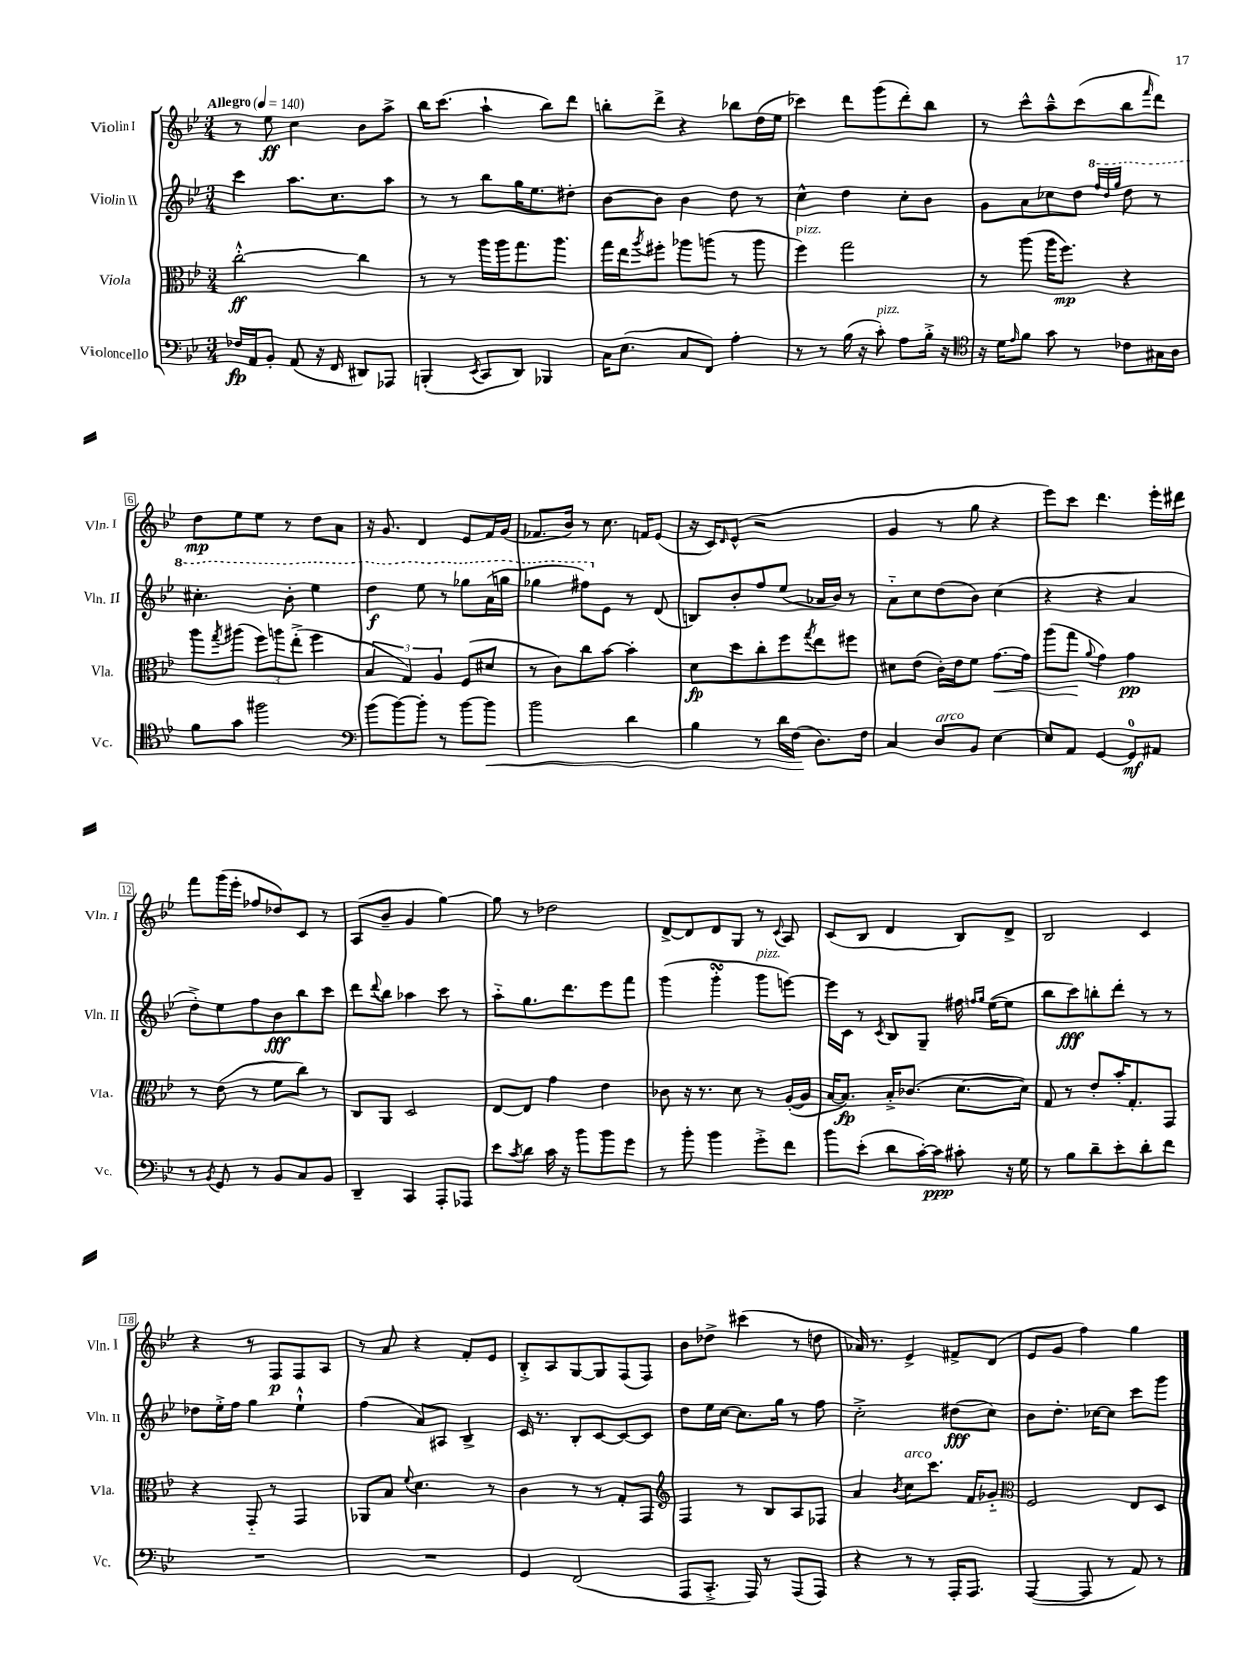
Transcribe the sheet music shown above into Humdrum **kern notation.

**kern	**kern	**kern	**kern
*staff4	*staff3	*staff2	*staff1
*clefF4	*clefC3	*clefG2	*clefG2
*k[b-e-]	*k[b-e-]	*k[b-e-]	*k[b-e-]
*M3/4	*M3/4	*M3/4	*M3/4
*MM140	*MM140	*MM140	*MM140
16F-	[2cc'^^	4ccc	8r
16AA	.	.	.
8BB-'	.	.	8ee-
(8AA	.	8.aa	4cc
16r	.	.	.
16FF	.	8.cc	.
8DD#)	4cc]	.	8b-
8AAA-	.	8aa	8aa^
=	=	=	=
(4BBB'	8r	8r	16bb-
.	.	.	(8.ccc
.	8r	8r	.
8qEE-	.	.	.
8CC	16aa	8bb-	4aa`
.	16aa	.	.
8DD)	8.gg	16gg	.
.	.	8.ee-	.
4BBB-	.	.	8bb-)
.	8.aa	.	.
.	.	8dd#'	8ddd
=	=	=	=
16C	16gg	[8b-	8bb'
(8.E-	16ee-	.	.
.	8qaa	.	.
.	8ff#'	8b-]	8ddd^
8C	8aa-	4b-	4r
8FF)	(8aa	.	.
4A'	8r	8dd	8bb-
.	8aa	8r	(16dd
.	.	.	16ee-
=	=	=	=
8r	4ff)	4cc^^	4ccc-)
8r	.	.	.
(16B-	2gg	4dd	8ddd
16r	.	.	.
8c')	.	.	(8ggg
8A	.	8cc'	8ddd')
16B-'^	.	8b-	8bb-
16r	.	.	.
=	=	=	=
*clefC4	*	*	*
16r	8r	8g	8r
16d	.	.	.
16qqe-	.	.	.
8f	(8aa	8a	8ccc^^
8g	16aa	8cc-	8aa~^^
.	8.ff)	.	.
8r	.	8dd	(8ccc
.	.	32qqfff	.
.	.	32qqddd	.
.	.	32qqggg	.
8c-	4r	8ddd	8bb-
.	.	.	16qqfff
16G#	.	8r	8ddd)
16A	.	.	.
=	=	=	=
8f	8aa	4.ccc#'	8dd
.	8qgg	.	.
8g	(8aa#	.	8ee-
2ff#	12ff)	.	8ee-
.	12aa	.	.
.	.	8bb-'	8r
.	(12ee-'^	.	.
.	4ff	4eee-	8dd
.	.	.	8a
=	=	=	=
*clefF4	*	*	*
(8b-	6B-	4ddd	16r
.	.	.	8.g
[8b-)	.	.	.
.	6G)	.	.
8b-']	.	8eee-	4d
.	6A	.	.
8r	.	8r	.
[8b-	(8F	8ggg-	8e-
8b-]	8d#	(16aa	16f
.	.	16ggg	(16g
=	=	=	=
2b-	8r	4ggg-	8.f-
.	8c)	.	.
.	.	.	16b-)
.	8cc	8fff#)	8r
.	[8b-	8e-	8.cc
4d	4b-']	8r	.
.	.	.	16f
.	.	(8d	(8e-
=	=	=	=
4B-	8d	8B)	16r
.	.	.	16c)
.	.	.	16qqd
.	8dd	8b-'	(8e-^^
8r	8cc'	8ff	2r
16d	8ff	(8ee-	.
(16F	.	.	.
.	8qgg	.	.
8.D)	8ee-	16a-	.
.	.	16b-)	.
.	8ff#	8r	.
16F	.	.	.
=	=	=	=
4C	8d#	8a'~	4g
.	(8e-	8cc	.
8D	16c')	(8dd	8r
.	16e-	.	.
8BB-	8f	8b-)	8gg
[4E-	[8.g	(4cc	4r
.	16g]	.	.
=	=	=	=
8E-]	(8aa	4r	8eee-)
8AA	8gg	.	8ccc
.	8qqa	.	.
[4GG	4g)	4r	4.ddd
8GG]	4g	4a	.
8AA#	.	.	16eee-'
.	.	.	16ddd#
=	=	=	=
8r	8r	8dd'^)	8fff
8qBB-	.	.	.
8GG	(8e-	8ee-	(16ggg
.	.	.	16eee-'
8r	8r	8ff	8ff-
8BB-	8f	8b-	8dd-)
8C	8cc)	8bb-	8c
8BB-	8r	8ccc	8r
=	=	=	=
4DD~	8C	8ddd	(8A
.	.	8qqddd	.
.	8AA	8bb-	8b-~
4CC	2D	4aa-	4g
8AAA'	.	8ccc	[4gg)
8AAA-	.	8r	.
=	=	=	=
8e-	[8E-	8aa'~	8gg]
8qc	.	.	.
8d	8E-]	8.gg	8r
16c	4g	.	2dd-
16r	.	8.ddd	.
8b-	.	.	.
8b-	4e-	8eee-	.
8g	.	8fff	.
=	=	=	=
8r	8c-	(4ggg	[8d^
8b-'	16r	.	8d]
.	8.r	.	.
4b-	.	4ggg'	8d
.	8d	.	8G
8g'^	8r	8ggg	8r
.	.	.	8qqc
8f	([16A'	[8eee)	8A
.	16A]	.	.
=	=	=	=
8b-	[16B-	16eee]	(8c
.	8.B-])	16c	.
(8e-'	.	8r	8B-
.	.	8qc	.
8d	16B-'^	8B-	4d
.	(8.c-	.	.
[16c')	.	8G~	.
16c]	.	.	.
8c#'	[8.d	16ff#	8B-)
.	.	16qqff	.
.	.	16qqgg	.
.	.	([16ee-	.
16r	.	8ee-]	8d^
16G	16d])	.	.
=	=	=	=
8r	8G	8bb-	2B-
8B-	8r	8ccc)	.
8d~	8e-'	8bb'	.
8e-'	16b-'	8ddd'	.
.	8.G'	.	.
8d'	.	8r	4c
8f	8GG	8r	.
=	=	=	=
2.r	4r	8dd-	4r
.	.	16ee-'^	.
.	.	16ff	.
.	8GG'~	4gg	8r
.	8r	.	8F
.	4GG	4ee-`^^	8F
.	.	.	8A
=	=	=	=
2.r	8AA-	(4ff	8r
.	8B-	.	8a
.	8qqf	.	.
.	4.d	8a)	4r
.	.	8A#	.
.	.	4B-^	8f'
.	8r	.	8e-
=	=	=	=
4GG	4c	16c	8B-'^
.	.	8.r	.
.	.	.	8A
(2FF	8r	8B-'	[8G
.	8r	[8c	8G]
.	8G'	8c_	(8F
.	8GG	8c]	8F)
=	=	=	=
*	*clefG2	*	*
8AAA	4F	8dd	8b-
8.CC'^	.	16ee-	8dd-^
.	.	[16cc	.
.	8r	8.cc]	(4ccc#
16AAA)	.	.	.
8r	8B-	.	.
.	.	16gg	.
(8AAA	8A	8r	8r
8AAA)	8F-	8ff	8dd
=	=	=	=
4r	4a	2cc'^	16a-)
.	.	.	8.r
.	8qb-	.	.
8r	8cc	.	4e-^
8r	8.ccc	.	.
16AAA'	.	(8dd#	8f#^
8.AAA	16f	.	.
.	8g-'~	8cc)	(8d
=	=	=	=
*	*clefC3	*	*
([4AAA	2F	8b-	8e-
.	.	8.dd'	8g
8AAA]	.	.	4ff)
.	.	[16cc-	.
8r	.	8cc-]	.
8AA)	8E-	8ccc	4gg
8r	8D	8ggg	.
==	==	==	==
*-	*-	*-	*-
